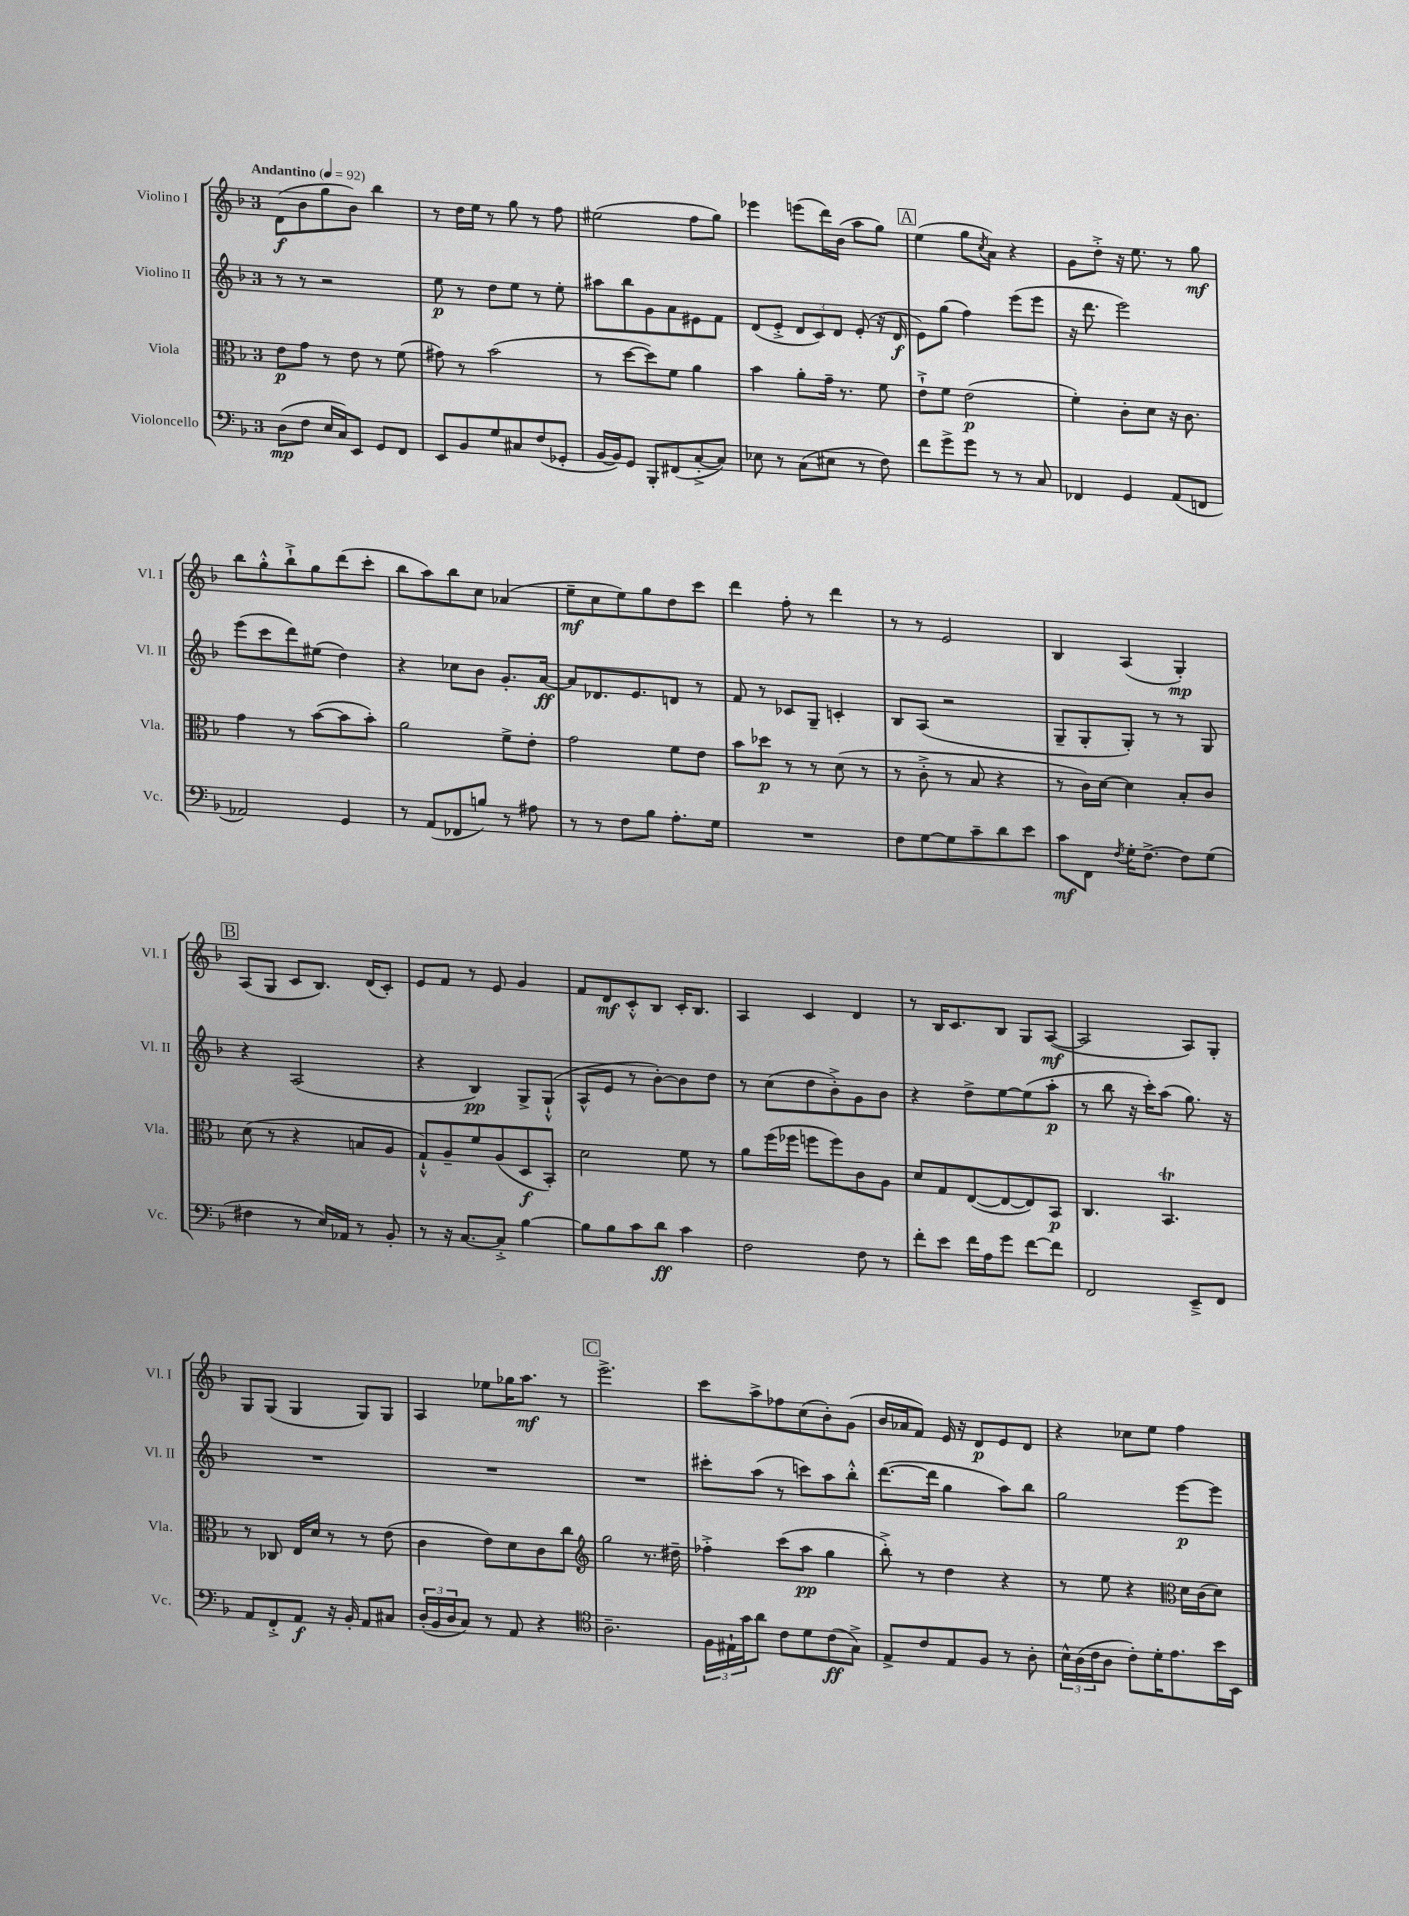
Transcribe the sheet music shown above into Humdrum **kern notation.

**kern	**kern	**kern	**kern
*staff4	*staff3	*staff2	*staff1
*clefF4	*clefC3	*clefG2	*clefG2
*k[b-]	*k[b-]	*k[b-]	*k[b-]
*M3/4	*M3/4	*M3/4	*M3/4
*MM92	*MM92	*MM92	*MM92
(8D	8e	8r	(8d
8F	8g	8r	8b-
16E	8r	2r	8gg
16C)	.	.	.
8EE	8e	.	8b-)
8GG	8r	.	4bb-
8FF	(8f	.	.
=	=	=	=
8EE	8g#)	8ee	8r
8BB-	8r	8r	16dd
.	.	.	16ee
8G	(2b-	8dd	8r
8C#	.	8ee	8gg
(8F	.	8r	8r
8GG-'	.	8ee'	8ff
=	=	=	=
[16BB-	8r	8aa#	(2ee#
16BB-])	.	.	.
8GG	[8dd	8bb-	.
8BBB-'	8dd])	8g	.
(8FF#	8f	8a	.
[8C'^	4a	8e#	8ff
8C])	.	8f	8gg)
=	=	=	=
8E-	4b-	(8d	4eee-
8r	.	8e'^	.
(8C	8a'	12d	(8eee
.	.	12c)	.
8E#	16g~	.	16ddd)
.	.	12d	.
.	8.r	.	(16b-
8r	.	(8e'	8aa
8F)	8f	16r	8gg)
.	.	16d	.
=	=	=	=
8f	8e`^	8e)	(4ee
8g^	8f	(8gg	.
8g	(2e	4ff)	8gg
.	.	.	8qcc
8r	.	.	8a)
8r	.	(8eee	4r
8C	.	8eee	.
=	=	=	=
4FF-	4f')	16r	8g
.	.	8.ddd	.
.	.	.	8dd'^
4GG	8c'	2eee)	16r
.	.	.	8.ee
.	8d	.	.
(8AA	16r	.	8r
.	8.c	.	.
8FF	.	.	8gg
=	=	=	=
2AA-)	4g	(8eee	8bb-
.	.	8ccc	8gg'^^
.	8r	8ddd)	8bb-`^
.	([8b-	(8ee#	8gg
4GG	8b-]	4dd)	(8ddd
.	8b-')	.	8ccc'
=	=	=	=
8r	2a	4r	8bb-
(8AA	.	.	8aa)
8FF-	.	8cc-	8bb-
8B)	.	8b-	8cc
8r	8f^	8.g'	(4a-
8A#	8e'	.	.
.	.	[16a	.
=	=	=	=
8r	2g	8a]	8ee~
8r	.	8.d-	8cc
8F	.	.	8ee)
.	.	8.e	.
8B-	.	.	8gg
8.A'	8f	8d	8dd
.	8e	8r	8ccc
16G	.	.	.
=	=	=	=
2.r	8b-	8f	4ddd
.	8dd-	8r	.
.	8r	8c-	8ff'
.	8r	8G~	8r
.	(8d	4c'	4ddd
.	8r	.	.
=	=	=	=
8F	8r	8B-	8r
[8G	8c'^	(8A	8r
8G]	8r	2r	2e
8c~	8B-	.	.
8d	4r	.	.
8e	.	.	.
=	=	=	=
8c	8r	8G~	4B-
8FF	16c)	8G'	.
.	[16d	.	.
8qF	.	.	.
16G'	4d]	8G')	(4A
[8.F^	.	.	.
.	.	8r	.
8F]	8B-'	8r	4G')
(8G	8c	8G	.
=	=	=	=
4F#	(8d	4r	(8A
.	8r	.	8G
8r	4r	(2A	8c
16E)	.	.	8.B-)
16AA-	.	.	.
8r	8B	.	.
.	.	.	(16d
8BB-'	8A	.	8c')
=	=	=	=
8r	8G`^^)	4r	8e
16r	8A~	.	8f
[8.C	.	.	.
.	8f	4B-)	8r
8C'^]	(8A	.	8e
[4B-	8D	8G^	4g
.	8BB-')	(8G`^^	.
=	=	=	=
8B-]	2d	8A^^	8f
8B-	.	8e	8d
8c	.	8r	8c'^^
8d	.	[8b-')	8B-
4c	8f	8b-]	16c'
.	.	.	8.B-
.	8r	8dd	.
=	=	=	=
2F	8a	8r	4A
.	(16ff	(8cc	.
.	16ff-	.	.
.	8ff	8dd	4c
.	8ff)	8b-'^)	.
8F	8c	8g	4d
8r	8A	8b-	.
=	=	=	=
8f'	8d	4r	8r
8e	8G	.	16B-
.	.	.	8.c
16f	([8E	8dd^	.
16A	.	.	.
8g	8E_	[8ee	8B-
[8f	8E])	(8ee]	8G
8f]	8BB-	8aa'	([8A
=	=	=	=
2FF	4.C	8r	2A]
.	.	8bb-	.
.	.	16r	.
.	.	16ccc')	.
.	4.BB-	(8aa	.
8EE~^	.	8.gg)	8A)
8FF	.	.	8G'
.	.	16r	.
=	=	=	=
8AA	8r	2.r	8G
8FF'^	8C-	.	(8G
8AA	16E	.	4G
.	16d	.	.
16r	8r	.	.
16BB-'	.	.	.
8AA	8r	.	8G)
8C#	(8e	.	8G
=	=	=	=
(24D'	4c	2.r	4A
24BB-	.	.	.
24D	.	.	.
8C)	.	.	.
8r	8e)	.	8ee-
8AA	8d	.	16gg-
.	.	.	8.aa
4r	8c	.	.
.	8cc	.	8r
=	=	=	=
*clefC4	*clefG2	*	*
2.A~	2gg	2.r	2.eee^
.	8.r	.	.
.	16dd#~	.	.
=	=	=	=
24F	4ff-'^	8ccc#'	8ccc
24E#`	.	.	.
24g	.	.	.
8a	.	(8aa	8aa^
8c	(8ccc	8r	8ff-
8d	8aa	8ccc)	(8cc
(8c	4gg	8aa	8b-')
8G^)	.	8bb-'^^	(8g
=	=	=	=
8E^	8bb-'^)	([8.ddd	16b-
.	.	.	16a-
8c	8r	.	8f)
.	.	16ddd]	.
8E	4dd	4gg	16e
.	.	.	16r
8F	.	.	8d
8r	4r	8aa)	8e
8A'	.	8bb-	8d
=	=	=	=
24B-^^	8r	2gg	4r
(24A	.	.	.
24c	.	.	.
8A	8ee	.	.
8c')	4r	.	8cc-
16d'	.	.	8ee
8.e	.	.	.
*	*clefC3	*	*
.	16d	[8eee	4ff
.	(16c	.	.
16b-	8d)	8eee]	.
16BB-	.	.	.
==	==	==	==
*-	*-	*-	*-
